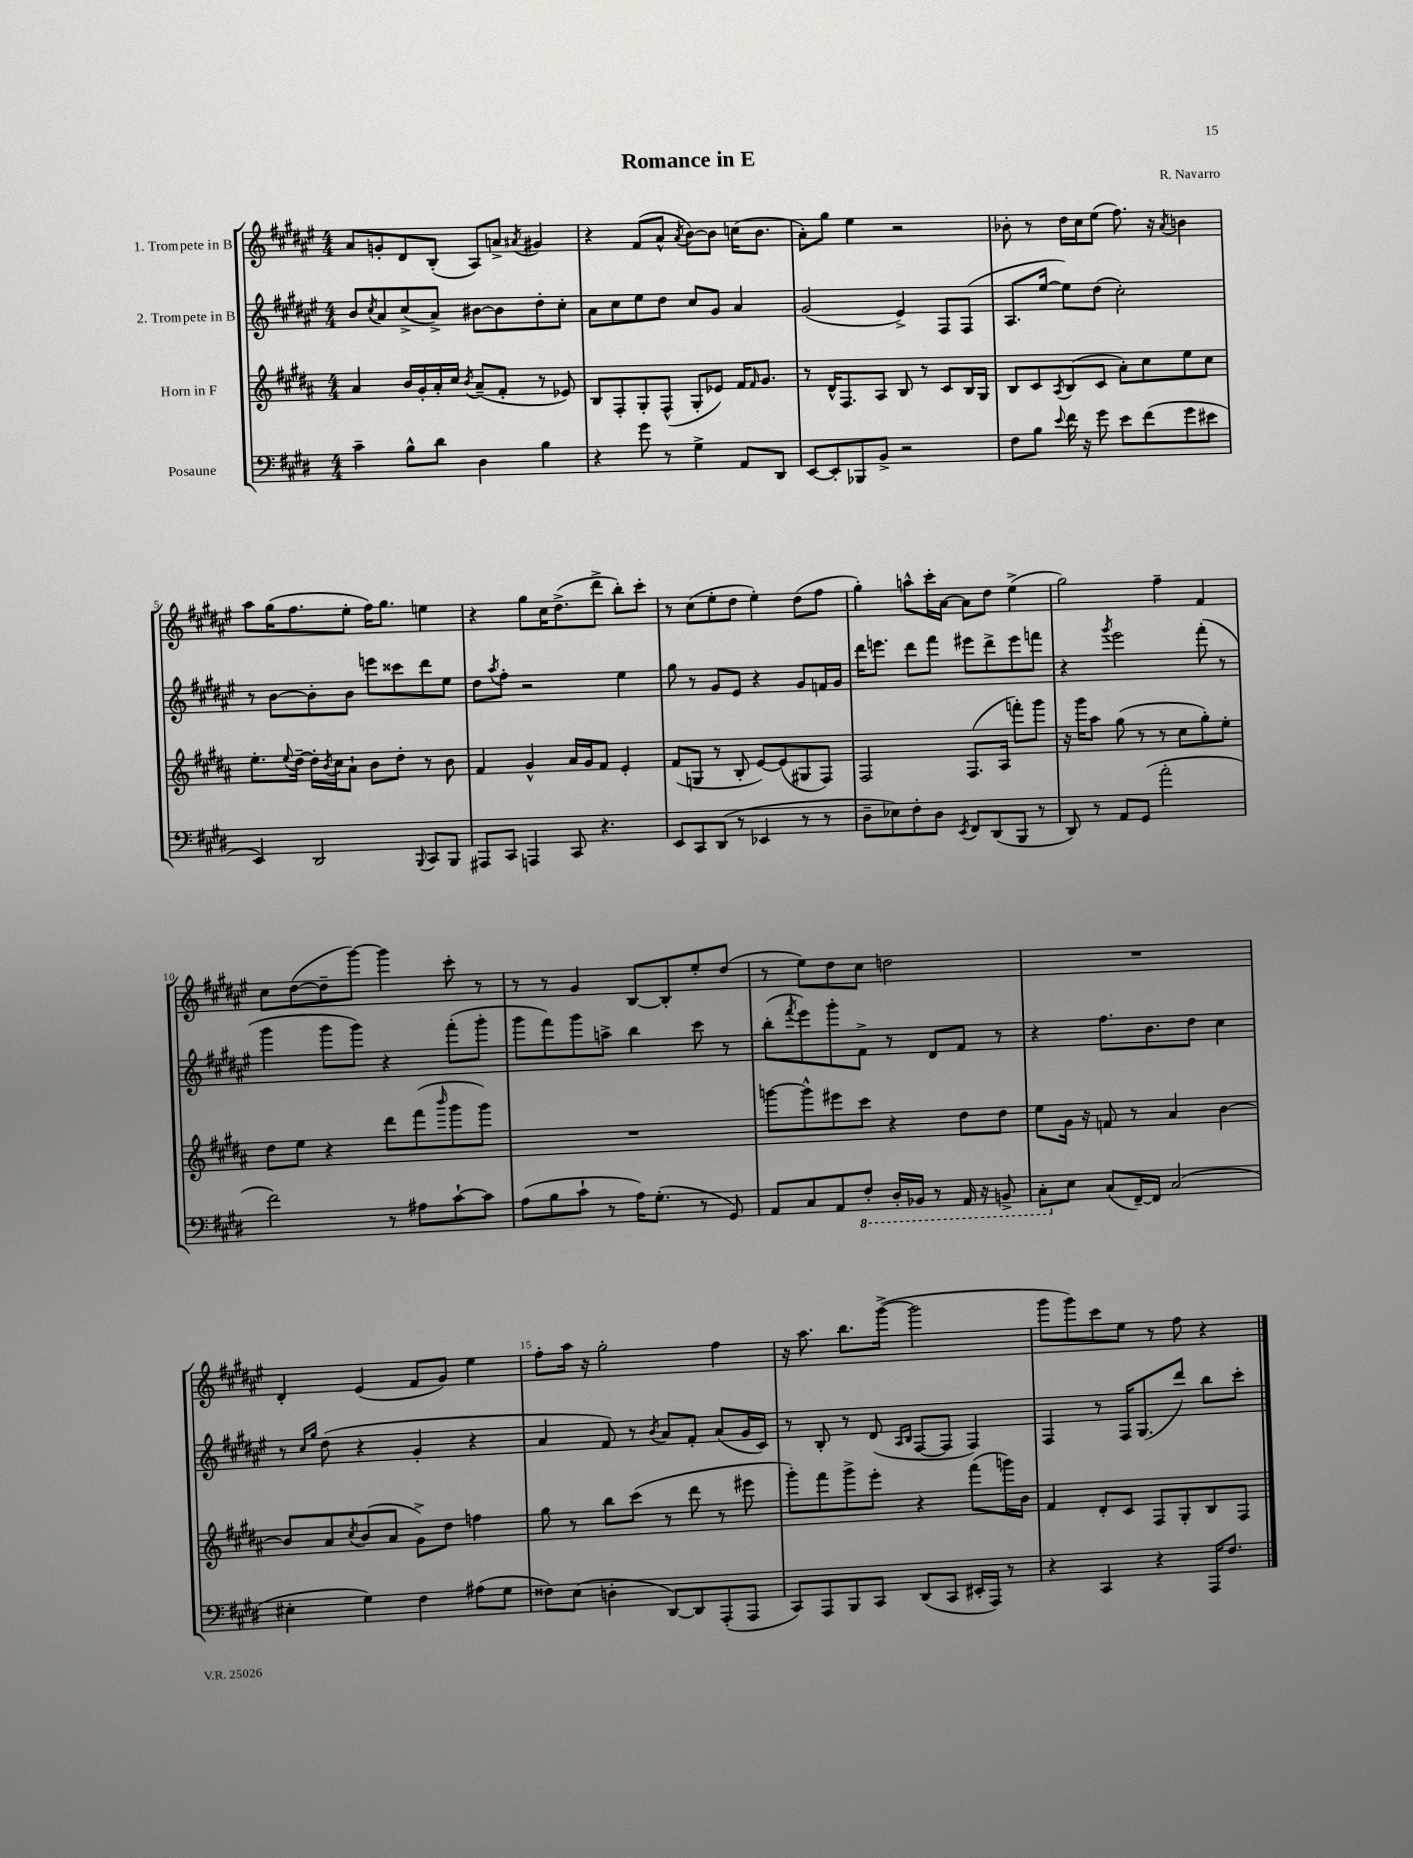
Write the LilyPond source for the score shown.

\header { title = "Romance in E" composer = "R. Navarro" }
<<
\new StaffGroup <<
\new Staff = "s0" \with { instrumentName = "1. Trompete in B" } {
    \clef treble \key fis \major \numericTimeSignature \time 4/4
    ais'8 g'8-. dis'8 b8-.( ais8) a'8-> \acciaccatura { ais'8 } gis'4 |
    r4 fis'8( ais'8-^ \acciaccatura { ais'8 } b'8~) b'8 c''16( b'8. |
    ais'8-.) gis''8 eis''4 r2 |
    bes'8-. r8 dis''16 cis''16 eis''8( fis''8.) r16 \acciaccatura { ais'8 } b'4 |
    ais''8 gis''16( fis''8. eis''8-. fis''16) gis''8. e''4 |
    r4 gis''8 cis''16 dis''8.->( dis'''8-> b''8-.) cis'''8-. |
    r8 cis''8( eis''8-. dis''8 eis''4-.) dis''8( fis''8 |
    gis''4-.) a''8-^ cis'''16-. ais'16~ ais'8 dis''8 eis''4->( |
    gis''2) fis''4-- fis'4 |
    cis''8 dis''8~( dis''8-- gis'''8~) gis'''4 cis'''8-. r8 |
    r8 r8 gis'4 b8~ b8-. eis''8-. dis''8( |
    r8 eis''8) dis''8 cis''8 d''2 |
    R1 |
    dis'4-. eis'4( fis'8 gis'8) eis''4 |
    fis''8-. ais''16 r16 gis''2-. fis''4 |
    r16 ais''8. b''8. gis'''16~->( gis'''2 |
    gis'''8 gis'''8) cis'''8 eis''8 r8 fis''8 r4 \bar "|." |
}
\new Staff = "s1" \with { instrumentName = "2. Trompete in B" } {
    \clef treble \key fis \major \numericTimeSignature \time 4/4
    b'8 \acciaccatura { cis''8 } ais'8 cis''8->( ais'8->) bis'8~ bis'8 dis''8-. cis''8-. |
    ais'8 cis''8 eis''8 dis''8 cis''8 gis'8 ais'4 |
    gis'2( eis'4->) fis8 fis8( |
    ais8. eis''16~ eis''8) dis''8( cis''2-.) |
    r8 b'8~ b'8-. b'8 e'''8 cisis'''8 dis'''8 eis''8 |
    dis''8 \acciaccatura { ais''8 } fis''8-. r2 eis''4 |
    gis''8 r8 gis'8 eis'8 r4 gis'8 f'16 gis'16 |
    dis'''16 e'''8. dis'''8 fis'''8 eis'''8 dis'''8-> eis'''8 f'''8 |
    r4 \acciaccatura { gis'''8 } eis'''2 fis'''8-.( r8 |
    gis'''4 gis'''8 gis'''8) r4 fis'''8-.( gis'''8-. |
    gis'''8 fis'''8) gis'''8 a''8-> b''4 cis'''8 r8 |
    b''8-.( \acciaccatura { fis'''8 } eis'''8) gis'''8-. fis'8-> r8 dis'8 fis'8 r8 |
    r4 fis''8. b'8. dis''8 cis''4 |
    r8 \grace { cis''16 gis''16 } dis''8( r4 gis'4-. r4 |
    ais'4 fis'8) r8 \acciaccatura { b'8 } ais'8 fis'8-. ais'8( gis'16 cis'16) |
    r8 b8-. r8 dis'8( \grace { ais16 b16 } fis8~ fis8 fis4) |
    fis4 r8 fis16 gis8.( dis'''8) b''8 cis'''8-. \bar "|." |
}
\new Staff = "s2" \with { instrumentName = "Horn in F" } {
    \clef treble \key b \major \numericTimeSignature \time 4/4
    ais'4 b'16 gis'16-. ais'16-. cis''16 \acciaccatura { b'8 } ais'8--( fis'8-. r8 ees'8) |
    b8 fis8-. gis8-. fis8-^( gis8-. ees'8) fis'16 \grace { fis'16 } gis'8. |
    r8 dis'16-^ fis8. ais8 b8 r8 cis'8 b16 gis16 |
    b8 cis'8 \acciaccatura { ais8 } b8( cis'8 ais'8-.) cis''8 e''8 cis''8 |
    e''8.-. \appoggiatura { e''8 } dis''16~-- dis''16-. \acciaccatura { b'8 } cis''16 ais'8-! b'8 dis''8-. r8 b'8 |
    fis'4 gis'4-^ ais'16 gis'16 fis'8 e'4-. |
    fis'8( g8 r8 b8-. e'8~) e'8( gis8 fis8) |
    fis2 fis8.( ais16 f'''8-.) gis'''8 |
    r16 gis'''16 ais''8 gis''8( r8 r8 cis''8 gis''8-.) e''8-. |
    dis''8 e''8 r4 dis'''8 fis'''8( \grace { b'''16 } gis'''8 gis'''8) |
    R1 |
    g'''8~ g'''8-^ eis'''8 cis'''8 r4 dis''8 dis''8 |
    e''8 gis'16 r16 f'8 r8 ais'4 b'4~ |
    b'8 ais'8 \acciaccatura { cis''8 } b'8( ais'8 gis'8->) dis''8 f''4 |
    gis''8 r8 b''8 cis'''8( r8 dis'''8 r8 eis'''8 |
    gis'''8-.) fis'''8 gis'''8-> e'''8-. r4 fis'''8( g'''16) b'16 |
    fis'4 dis'8-. cis'8 fis8 gis8-. b8 fis8 \bar "|." |
}
\new Staff = "s3" \with { instrumentName = "Posaune" } {
    \clef bass \key e \major \numericTimeSignature \time 4/4
    cis'4-- b8-^ dis'8 dis4 b4 |
    r4 gis'8 r8 gis4-> a,8 dis,8 |
    e,8~ e,8-. bes,,8 b,8-> r2 |
    fis8 b8 \appoggiatura { e'8 } fis'16 r16 gis'8 e'8 fis'8( gis'8 eis'8 |
    e,4) dis,2 \appoggiatura { b,,8 } cis,8 b,,8 |
    ais,,8 cis,8 a,,4 cis,8 r4. |
    e,8 cis,8 dis,8( r8 ees,4 r8 r8 |
    dis8-- ees8) fis8-. dis8 \acciaccatura { e,8 } fis,8 dis,8( b,,8 r8 |
    dis,8) r8 a,8 gis,8( a'2-. |
    fis'2) r8 ais8 cis'8~-! cis'8 |
    a8( b8 cis'8-! r8 a16) gis8.-.( r8 gis,8) |
    a,8 cis8 a,8 \ottava #-1 fis,8-. dis,16-. bes,,16 r8 a,,16 r16 b,,8-> |
    cis,8-. \ottava #0 e8 cis8( fis,16~--) fis,16 cis2( |
    eis4-. gis4) fis4 ais8( gis8 |
    fisis8) e8( d4-. dis,8~) dis,8 a,,8-.( a,,8 |
    cis,8) a,,8 b,,8 cis,8 dis,8( cis,8 eis,16-. a,,16) r8 |
    r4 cis,4 r4 a,,16 fis8. \bar "|." |
}
>>
>>
\layout { \context { \Score \override BarNumber.break-visibility = ##(#f #t #t) barNumberVisibility = #(every-nth-bar-number-visible 5) } }
